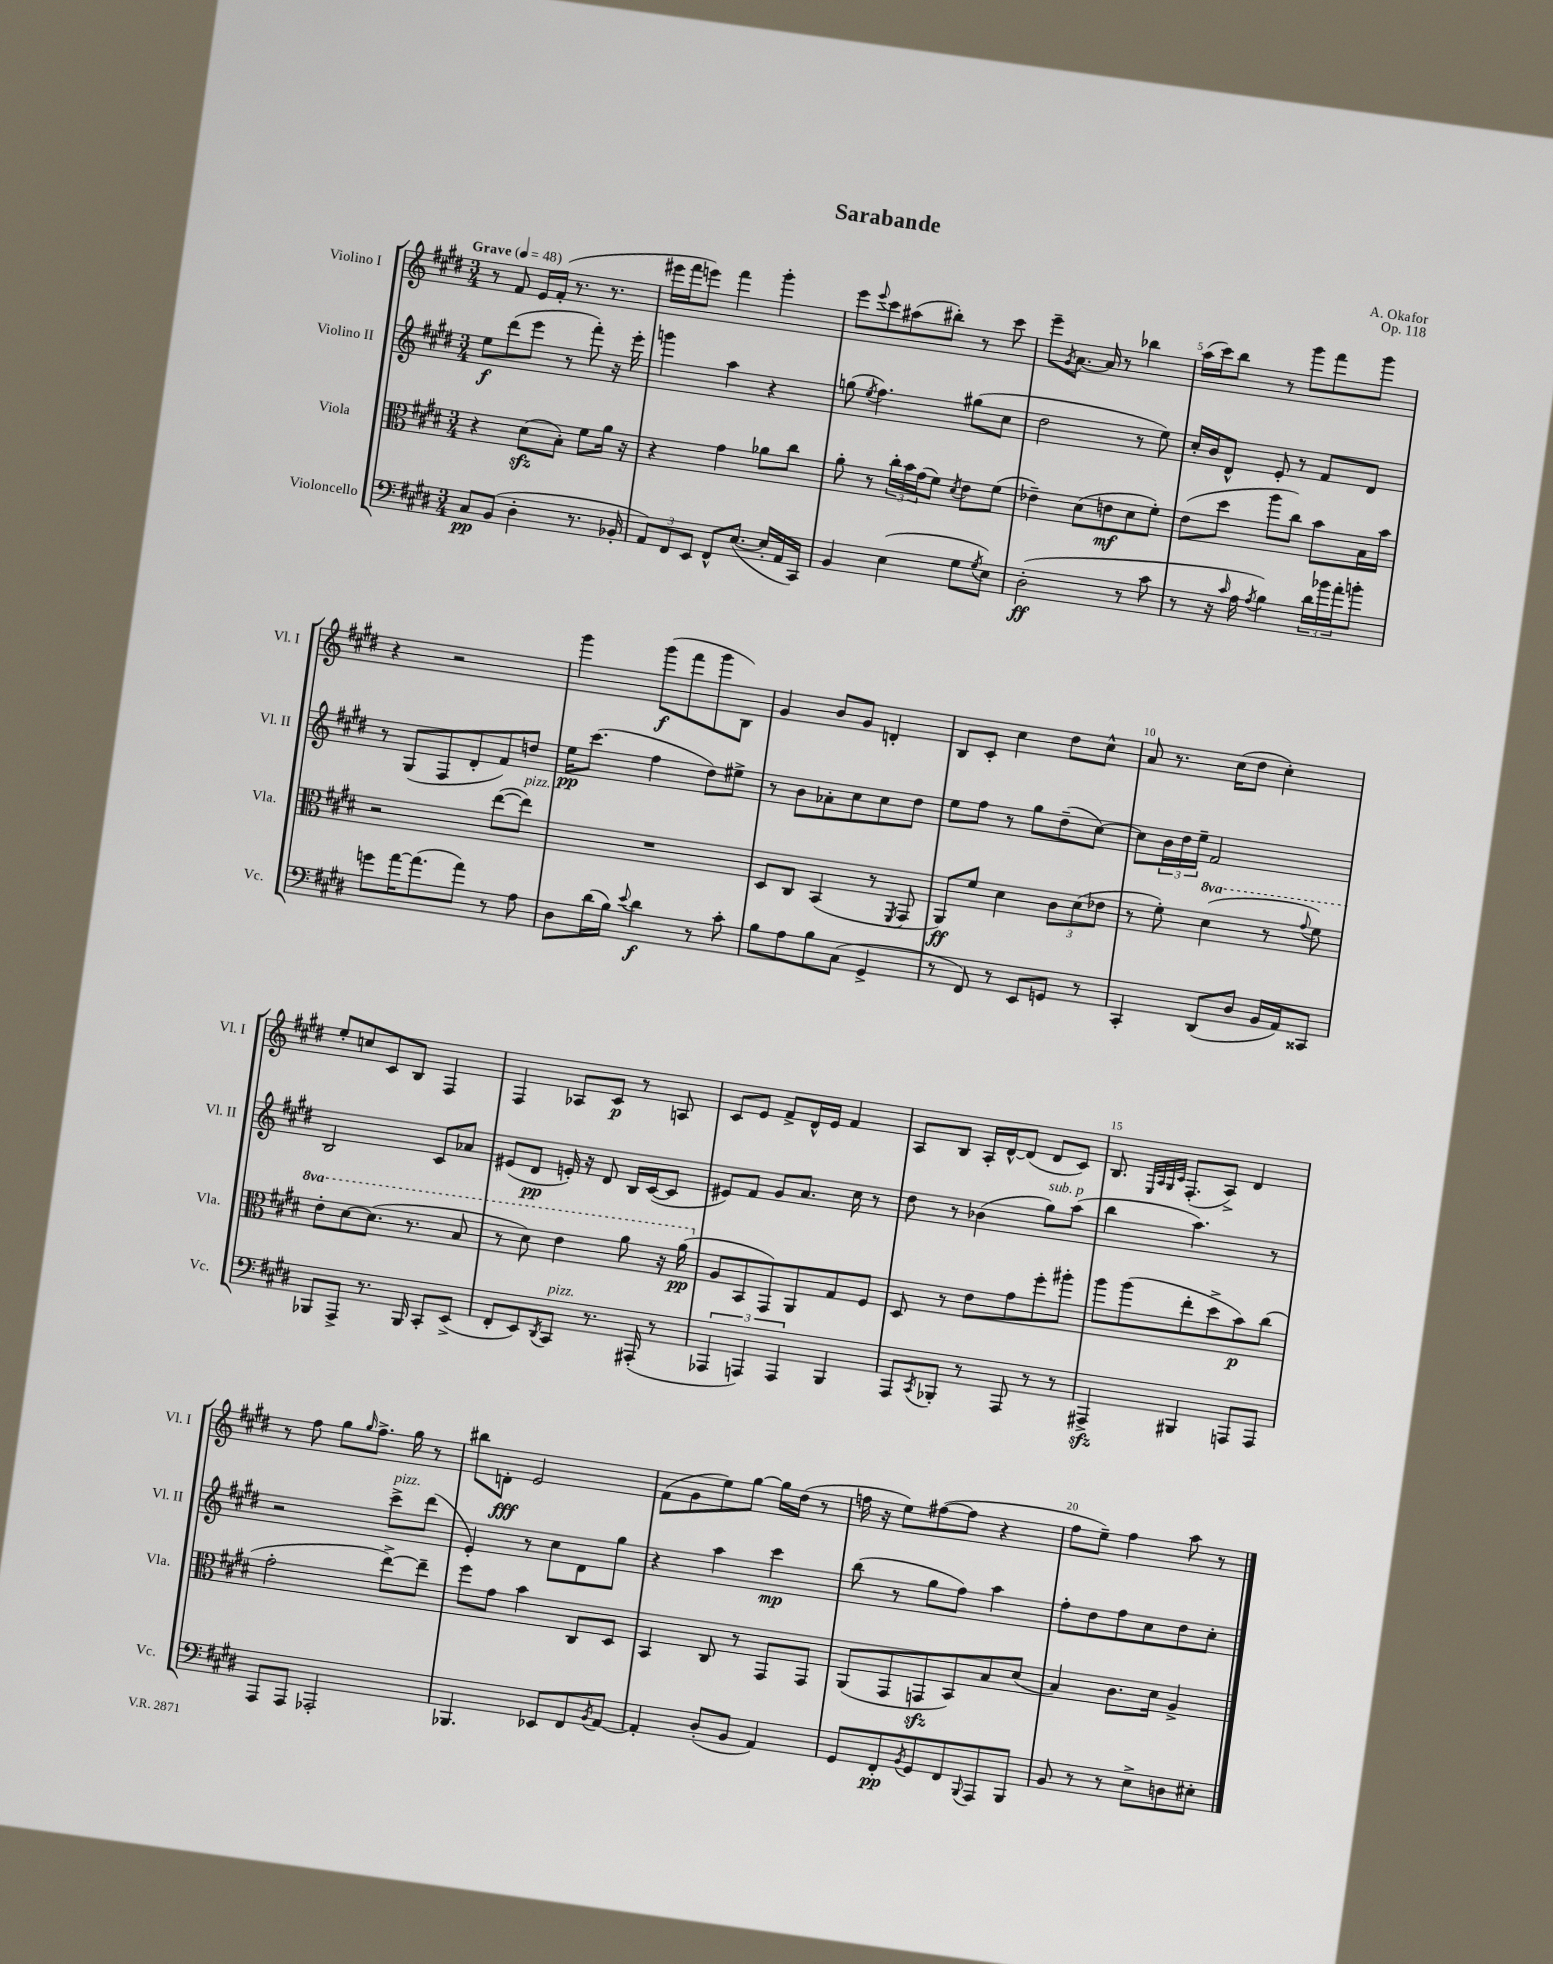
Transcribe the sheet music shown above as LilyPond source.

\header { title = "Sarabande" composer = "A. Okafor" opus = "Op. 118" }
<<
\new StaffGroup <<
\new Staff = "s0" \with { instrumentName = "Violino I" shortInstrumentName = "Vl. I" } {
    \clef treble \key e \major \numericTimeSignature \time 3/4 \tempo "Grave" 4 = 48
    r8 fis'8 e'16 fis'16-.( r8. r8. |
    eis'''16 fis'''16 e'''8) fis'''4 gis'''4-. |
    e'''8 \appoggiatura { e'''8 } cis'''8 ais''8( bis''8-.) r8 cis'''8 |
    e'''8-- \acciaccatura { gis'8 } a'8.~ a'16 r8 bes''4 |
    a''16( cis'''16) b''8 r8 gis'''8 fis'''8 gis'''8 |
    r4 r2 |
    gis'''4 gis'''8\f( fis'''8 gis'''8 b8) |
    gis'4 b'8 gis'8 d'4-. |
    b8 cis'8-. cis''4 dis''8 cis''8-^ |
    a'8 r8. cis''16( dis''8 cis''4-.) |
    e''8-. c''8 cis'8 b8 fis4 |
    fis4 aes8 cis'8\p r8 a8 |
    cis'8 e'8 fis'8-> dis'16-^ e'16 fis'4 |
    a8 b8 a16-. dis'16~-^ dis'8( dis'8 cis'8) |
    b8. \grace { e32 a32 gis32 cis'32 } fis8.-.( a8->) dis'4 |
    r8 fis''8 gis''8 \grace { gis''16 } fis''8.-> gis''16 r8 |
    bis''8 d'8-.\fff e'2 |
    fis'8( gis'8 e''8) gis''8~ gis''16 dis''16( r8 |
    f''16 r16 e''8) fis''8~( fis''8 r4 |
    fis''8 e''8--) fis''4 a''8 r8 \bar "|." |
}
\new Staff = "s1" \with { instrumentName = "Violino II" shortInstrumentName = "Vl. II" } {
    \clef treble \key e \major \numericTimeSignature \time 3/4
    e''8\f dis'''8( e'''8 r8 fis'''8-.) r16 e'''16-. |
    g'''4 a''4 r4 |
    g''8( \acciaccatura { e''8 } fis''4.) gis''8( cis''8 |
    dis''2 r8 e''8) |
    cis''16-. b'16 dis'8-^ e'8-. r8 fis'8 dis'8 |
    r8 gis8( fis8 dis'8-. fis'8) d''8 |
    e''16\pp cis'''8.( fis''4 dis''8) eis''8-> |
    r8 b'8 aes'8-. cis''8 cis''8 dis''8 |
    e''8 fis''8 r8 gis''8 dis''8--( cis''8~) |
    cis''8 \tuplet 3/2 { b'16 dis''16 e''16-- } fis'2 |
    b2 cis'8 aes'8 |
    eis'8( dis'8\pp e'16-.) r16 dis'8 b16 cis'16~( cis'8 |
    eis'8) fis'8 gis'8 a'8. cis''16 r8 |
    dis''8 r8 bes'4( gis''8^\markup { \italic "sub. p" }) a''8( |
    b''4 a''4.) r8 |
    r2 cis'''8->^\markup { \italic "pizz." } dis'''8( |
    e'4-.) r8 cis''8 dis'8 gis''8 |
    r4 a''4 cis'''4\mp |
    b''8( r8 gis''8 fis''8) a''4 |
    fis''8-. dis''8 fis''8 cis''8 dis''8 cis''8-. \bar "|." |
}
\new Staff = "s2" \with { instrumentName = "Viola" shortInstrumentName = "Vla." } {
    \clef alto \key e \major \numericTimeSignature \time 3/4 \set Staff.ottavationMarkups = #ottavation-simple-ordinals
    r4 dis'8\sfz( b8-.) fis'8 a'16 r16 |
    r4 gis'4 aes'8 cis''8 |
    a'8-. r8 \tuplet 3/2 { cis''16-. b'16 gis'16( } fis'8) \acciaccatura { dis'8 } e'8 fis'8( |
    ees'4--) dis'8( e'8\mf dis'8 fis'8-.) |
    e'8( dis''8 a''8 cis''8) b'8 b16 b'16 |
    r2 e''8~( e''8^\markup { \italic "pizz." }) |
    R2. |
    dis8 cis8 b,4( r8 \acciaccatura { fis,8 } gis,8 |
    a,8\ff) fis'8 dis'4 \tuplet 3/2 { cis'8 dis'8( ees'8 } |
    r8 fis'8-.) \ottava #1 dis''4( r8 \appoggiatura { gis''8 } fis''8) |
    e''8-. dis''8~ dis''8.( r8. b'8 |
    r8 dis''8) e''4 a''8 r16 a''16\pp( \ottava #0 |
    a8 b,8 gis,8) a,8 gis8 fis8 |
    dis8 r8 e'8 gis'8 fis''8-. ais''8-. |
    a''8 a''8( e''8-. dis''8-> b'8\p) cis''8( |
    gis'2-. e''8~->) e''8-- |
    fis''8 gis'8 b'4 cis8 dis8 |
    b,4 cis8 r8 gis,8 gis,8 |
    a,8( gis,8 g,8\sfz b,8) b8 dis'8( |
    b4) cis'8. dis'16 a4-> \bar "|." |
}
\new Staff = "s3" \with { instrumentName = "Violoncello" shortInstrumentName = "Vc." } {
    \clef bass \key e \major \numericTimeSignature \time 3/4
    cis8\pp b,8( dis4-. r8. bes,16-. |
    \tuplet 3/2 { a,8) fis,8 e,8 } fis,8-^ e8.~( e16-. a,16 cis,16) |
    b,4 e4( gis8 \acciaccatura { gis8 } e8) |
    dis2-.\ff( r8 cis'8 |
    r8 r16 \grace { cis'16 } a16 \acciaccatura { a8 } b4) \tuplet 3/2 { dis'16 bes'16 a'16-. } b'8-. |
    g'8 a'16~ a'8.( a'8) r8 a8 |
    dis8 dis'16( b16) \appoggiatura { e'8 } dis'4\f r8 cis'8-. |
    b8 a8 b8 cis8( gis,4-> |
    r8 fis,8) r8 e,8 g,8 r8 |
    cis,4-. dis,8( dis8 b,16 a,16) cisis,8 |
    bes,,8 a,,8-> r8. bes,,16 cis,8-. e,8->( |
    fis,8-. e,8) \acciaccatura { dis,8 } cis,8^\markup { \italic "pizz." } r8. ais,,16-.( r8 |
    \tuplet 3/2 { aes,,4 a,,4) a,,4 } b,,4 |
    a,,8 \acciaccatura { cis,8 } bes,,8-. r8 a,,8 r8 r8 |
    ais,,4->\sfz bis,,4 a,,8 a,,8 |
    a,,8 a,,8 aes,,2-. |
    bes,,4. ees,8 fis,8 \acciaccatura { b,8 } a,8~ |
    a,4-. dis8-.( b,8 a,4) |
    gis,8 fis,8-.\pp \acciaccatura { b,8 } gis,8 fis,8 \appoggiatura { b,,8 } a,,8 b,,8 |
    b,8 r8 r8 e8-> d8 eis8-. \bar "|." |
}
>>
>>
\layout { \context { \Score \override BarNumber.break-visibility = ##(#f #t #t) barNumberVisibility = #(every-nth-bar-number-visible 5) } }
